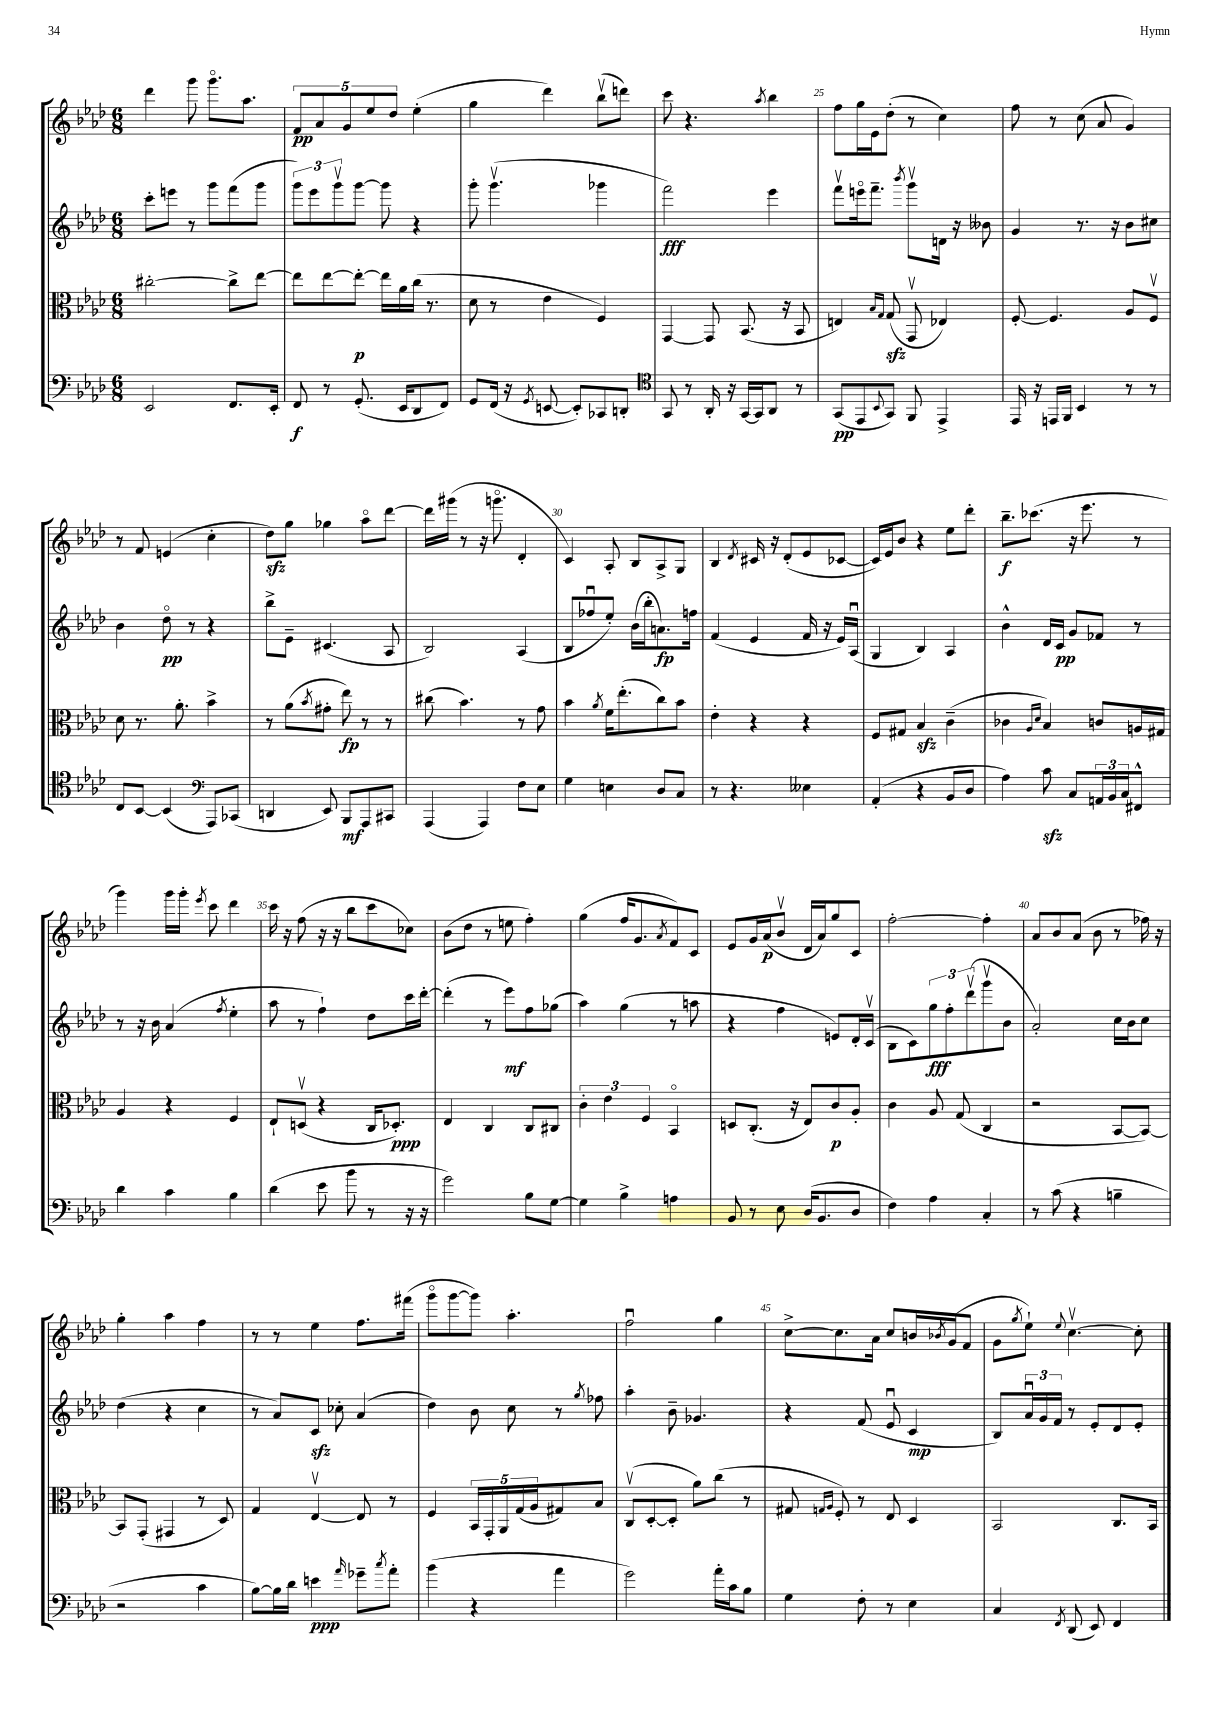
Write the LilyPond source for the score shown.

<<
\new StaffGroup <<
\new Staff = "s0" {
    \clef treble \key aes \major \numericTimeSignature \time 6/8
    des'''4 g'''8 g'''8.\flageolet aes''8. |
    \tuplet 5/4 { f'8\pp aes'8 g'8 ees''8 des''8 } ees''4-.( |
    g''4 des'''4) bes''8\upbow( d'''8) |
    c'''8 r4. \acciaccatura { aes''8 } bes''4 |
    f''8 g''16 ees'16 des''8-.( r8 c''4) |
    f''8 r8 c''8( aes'8 g'4) |
    r8 f'8 e'4( c''4-. |
    des''8\sfz) g''8 ges''4 aes''8\flageolet des'''8~ |
    des'''16 gis'''16( r8 r16 g'''8.\flageolet des'4-. |
    c'4) aes8-. bes8 aes8-> g8 |
    bes4 \acciaccatura { des'8 } cis'16 r16 des'8-.( ees'8 ces'8~ |
    ces'16) ees'16 bes'8 r4 ees''8 des'''8-. |
    bes''8.--\f ces'''8.( r16 ees'''8. r8 |
    g'''4) g'''16 g'''16-. \acciaccatura { ees'''8 } c'''8 des'''4 |
    c'''16 r16 f''8( r16 r16 bes''8 c'''8 ces''8) |
    bes'8( des''8 r8 e''8 f''4-.) |
    g''4( f''16 g'8. \acciaccatura { aes'8 } f'8) c'8 |
    ees'8 g'16 aes'16\p( bes'8\upbow des'16 aes'16) g''8 c'8 |
    f''2~-. f''4-. |
    aes'8 bes'8 aes'8( bes'8 r8 fes''16) r16 |
    g''4-. aes''4 f''4 |
    r8 r8 ees''4 f''8. fis'''16( |
    g'''8\flageolet g'''8~ g'''8) aes''4.-. |
    f''2\downbow g''4 |
    c''8~-> c''8. aes'16 c''8 b'16 \acciaccatura { bes'8 } g'16( f'8 |
    g'8 \acciaccatura { g''8 } ees''8-!) \appoggiatura { ees''8 } c''4.~\upbow c''8-. \bar "|." |
}
\new Staff = "s1" {
    \clef treble \key aes \major \numericTimeSignature \time 6/8
    c'''8-. e'''8 r8 g'''8 f'''8( g'''8 |
    \tuplet 3/2 { g'''8) ees'''8 g'''8\upbow } g'''8~ g'''8 r4 |
    g'''8-. g'''4.\upbow( ges'''4 |
    f'''2\fff) ees'''4 |
    f'''8\upbow e'''16\flageolet f'''8.-- \acciaccatura { bes'''8 } g'''8\upbow d'16 r16 beses'8 |
    g'4 r8. r16 bes'8 cis''8 |
    bes'4 des''8\flageolet\pp r8 r4 |
    bes''8-> ees'8-- cis'4.( aes8 |
    bes2) aes4( |
    bes8 fes''8\downbow ees''8-.) bes'16( bes''16-. a'8.\fp) f''16 |
    f'4( ees'4 f'16 r16 ees'16) aes16\downbow( |
    g4 bes4) aes4 |
    bes'4-^ des'16 c'16\pp g'8 fes'8 r8 |
    r8 r16 bes'16 aes'4( \acciaccatura { f''8 } ees''4-. |
    aes''8 r8 f''4-!) des''8 c'''16 des'''16~-. |
    des'''4-.( r8 ees'''8\mf) f''8 ges''8( |
    aes''4) g''4( r8 a''8 |
    r4 f''4 e'8) des'16-. c'16\upbow( |
    bes8 c'8) \tuplet 3/2 { g''8\fff f''8-. des'''8\upbow( } g'''8\upbow bes'8 |
    aes'2-.) c''16 bes'16 c''8 |
    des''4( r4 c''4 |
    r8 aes'8) c'8\sfz ces''8-. aes'4( |
    des''4) bes'8 c''8 r8 \acciaccatura { g''8 } fes''8 |
    aes''4-. bes'8-- ges'4. |
    r4 f'8( ees'8\downbow c'4\mp |
    bes8) \tuplet 3/2 { aes'16\downbow g'16 f'16 } r8 ees'8-. des'8 ees'8-. \bar "|." |
}
\new Staff = "s2" {
    \clef alto \key aes \major \numericTimeSignature \time 6/8
    cis''2~-. cis''8-> ees''8~ |
    ees''8 ees''8~ ees''8~-.\p ees''16 aes'16 c''16( r8. |
    des'8 r8 ees'4 f4) |
    g,4~ g,8 bes,8.( r16 bes,8 |
    e4) \grace { bes16 g16 } g8\sfz( g,8\upbow ees4) |
    f8~-. f4. aes8 f8\upbow |
    des'8 r8. aes'8.-. bes'4-> |
    r8 aes'8( \acciaccatura { bes'8 } gis'8-. ees''8\fp) r8 r8 |
    cis''8( bes'4.) r8 g'8 |
    bes'4 \acciaccatura { aes'8 } f'16 ees''8.-.( c''8) bes'8 |
    ees'4-. r4 r4 |
    f8 gis8 bes4\sfz c'4--( |
    ces'4 \grace { aes16 des'16 } bes4) c'8 a16 gis16 |
    aes4 r4 f4 |
    ees8-! d8\upbow( r4 c16 des8.-.\ppp) |
    ees4 c4 c8 cis8 |
    \tuplet 3/2 { c'4-. ees'4 f4 } bes,4\flageolet |
    d8 c8.-.( r16 ees8) c'8\p aes8-. |
    c'4 aes8 g8( c4 |
    r2 bes,8~ bes,8~) |
    bes,8 g,8-.( gis,4 r8 des8) |
    g4 ees4~\upbow ees8 r8 |
    f4 \tuplet 5/4 { bes,16 g,16-. aes,16 g16( aes16 } gis8) bes8 |
    c8\upbow( des8~-. des8-. aes'8) c''8( r8 |
    gis8 \grace { g16 aes16 } f8-.) r8 ees8 des4 |
    bes,2 c8. bes,16 \bar "|." |
}
\new Staff = "s3" {
    \clef bass \key aes \major \numericTimeSignature \time 6/8
    ees,2 f,8. ees,16-. |
    f,8\f r8 g,8.-.( ees,16 des,8 f,8) |
    g,8 f,16( r16 \acciaccatura { g,8 } e,8~ e,8-.) ces,8 d,8-. |
    \clef tenor g,8 r8 aes,16-. r16 g,16~ g,16 aes,8 r8 |
    g,8\pp( ees,8 \appoggiatura { bes,8 } g,8) f,8 ees,4-> |
    ees,16 r16 e,16 f,16 bes,4 r8 r8 |
    c8 bes,8~ bes,4( \clef bass aes,,8) ces,8( |
    d,4 ees,8) bes,,8\mf aes,,8 cis,8 |
    aes,,4( aes,,4) f8 ees8 |
    g4 e4 des8 c8 |
    r8 r4. eeses4 |
    aes,4-.( r4 bes,8 des8 |
    aes4) c'8\sfz c8 \tuplet 3/2 { a,16 bes,16 c16 } fis,8-^ |
    des'4 c'4 bes4 |
    des'4( ees'8 bes'8 r8 r16 r16 |
    g'2) bes8 g8~ |
    g4 bes4-> a4 |
    bes,8 r8 ees8 des16( bes,8. des8 |
    f4) aes4 c4-. |
    r8 c'8( r4 b4-- |
    r2 c'4 |
    bes8~) bes16 des'16 e'4\ppp \grace { aes'16 } ges'8-- \acciaccatura { c''8 } aes'8-. |
    bes'4( r4 aes'4 |
    g'2) aes'16-. c'16 bes8 |
    g4 f8-. r8 ees4 |
    c4 \acciaccatura { f,8 } des,8( ees,8) f,4 \bar "|." |
}
>>
>>
\layout { \context { \Score currentBarNumber = #21 \override BarNumber.break-visibility = ##(#f #t #t) barNumberVisibility = #(every-nth-bar-number-visible 5) } }
